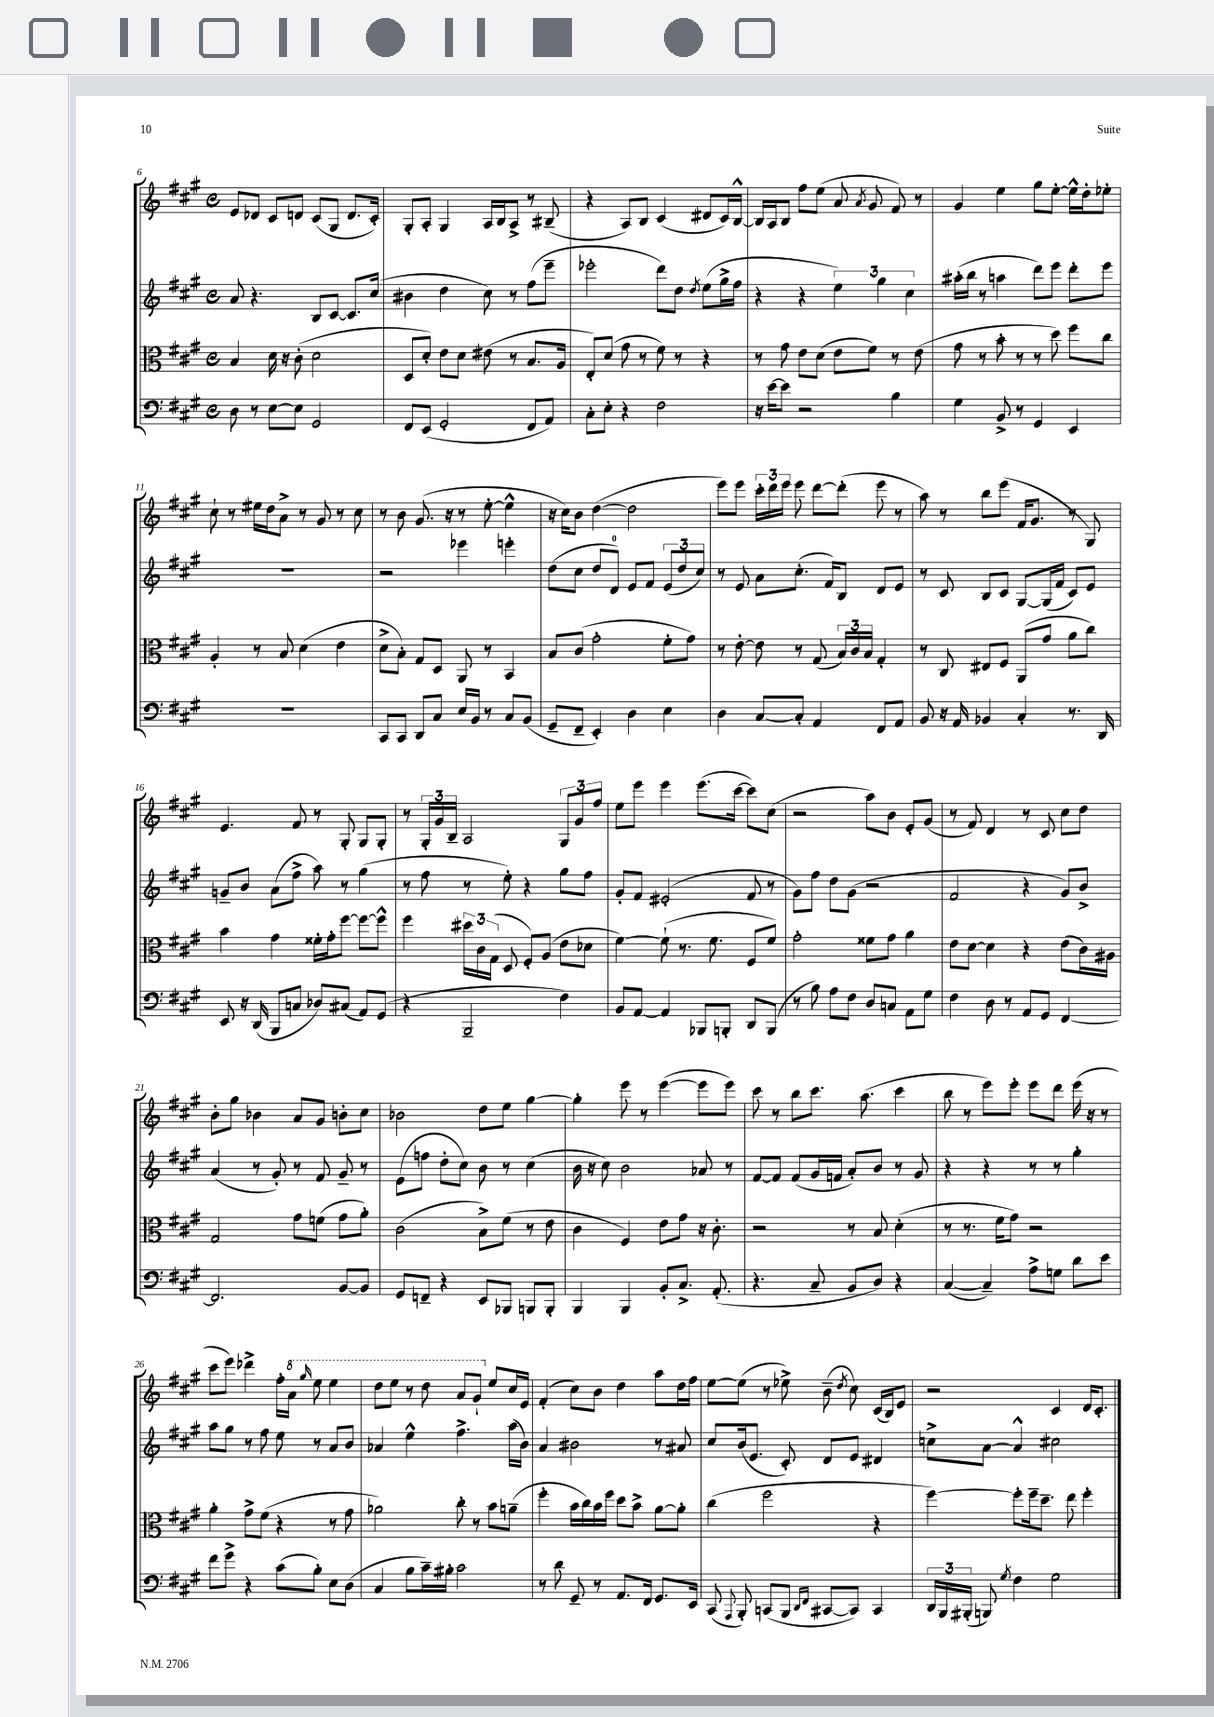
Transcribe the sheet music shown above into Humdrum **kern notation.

**kern	**kern	**kern	**kern
*staff4	*staff3	*staff2	*staff1
*clefF4	*clefC3	*clefG2	*clefG2
*k[f#c#g#]	*k[f#c#g#]	*k[f#c#g#]	*k[f#c#g#]
*M4/4	*M4/4	*M4/4	*M4/4
*met(c)	*met(c)	*met(c)	*met(c)
8D	4B	8a	8e
8r	.	4.r	8d-
[8E	16d	.	8c#
.	16r	.	.
8E]	(8c#'	.	8d
2GG#	2d	8B	(8c#
.	.	[8c#	8G#
.	.	8.c#]	8.d
.	.	(16cc#	16c#')
=	=	=	=
8FF#	8D	4b#	8G#'
(8EE	8d')	.	8A'
2GG#'	8e	4dd	4G#
.	8d	.	.
.	(8e#	8cc#)	16A
.	.	.	16B
.	8r	8r	8A^
8FF#	8.B	(8ff#	8r
8AA)	.	8eee~	(8B#~
.	16A	.	.
=	=	=	=
8C#'	8E')	2eee-'	4r
8E'	(8d	.	.
4r	8g#	.	8A)
.	8r	.	8B
2F#	8f#)	8ddd)	(4c#
.	8r	8dd	.
.	.	8qdd	.
.	4r	(8ee	8d#
.	.	16gg#^	16c#)
.	.	16ff#	[16B^^
=	=	=	=
16r	8r	4r	16B]
[16e	.	.	16A
8e]	8g#	.	8B
2r	8e	4r	8ff#
.	(8d	.	(8ee
.	8e	6ee)	8a
.	.	.	8qa
.	8f#)	.	8g#
.	.	6gg#	.
4B	8r	.	8f#)
.	.	6cc#	.
.	(8e	.	8r
=	=	=	=
4G#	8g#	(16aa#'	4g#
.	.	16bb	.
.	8r	8r	.
8BB^	8b'	4aa	4ee
8r	8r	.	.
4GG#	8r	8ddd)	8gg#
.	8dd)	8eee	[8ee'
4EE	8ff#	8ddd'	16ee^^]
.	.	.	16dd'
.	8cc#	8eee	8ee-'
=	=	=	=
1r	4A'	1r	8cc#`
.	.	.	8r
.	8r	.	16ee#
.	.	.	16dd
.	8B	.	8a^
.	(4d	.	8r
.	.	.	8g#
.	4e	.	8r
.	.	.	8cc#
=	=	=	=
8CC#	8d^	2r	8r
8CC#	8B')	.	8b
8DD	8G#	.	(8.g#
8C#	8D	.	.
.	.	.	16r
16E	8AA	4eee-	8r
16BB	.	.	.
8r	8r	.	[8ee'
8C#	4BB	4eee'	4ee^^]
(8BB	.	.	.
=	=	=	=
8GG#~	8B	(8dd	16r
.	.	.	16cc#)
8FF#~	(8c#	8cc#	8b
4EE')	2g#'	8dd	([4dd
.	.	8d)	.
4D	.	8e	2dd]
.	.	8f#	.
4E	8f#'	(12e	.
.	.	12dd	.
.	8g#)	.	.
.	.	12cc#)	.
=	=	=	=
4D	8r	8r	8eee)
.	[8e'	8e	8eee
[8C#	8e]	8a	24ccc#'
.	.	.	24ddd
.	.	.	24eee
8C#']	8r	(8.cc#'	8eee
4AA	(8G#	.	[8ddd
.	.	16f#)	.
.	24B)	8B	(8ddd']
.	24c#	.	.
.	24B	.	.
8FF#	4G#'	8d	8eee
8AA	.	8e	8r
=	=	=	=
8BB	8r	8r	8aa)
16r	8C#	8c#	8r
16AA	.	.	.
4BB-	8E#	8B	8bb
.	8F#	8c#	(8eee
4C#'	(8AA	[8G#	16f#
.	.	.	8.g#
.	8g#	(16G#]	.
.	.	16f#	.
8.r	8a	8c#)	8r
.	8cc#)	8e	8G#)
16DD	.	.	.
=	=	=	=
8EE	4b	8g~	4.e
16r	.	8b	.
(16DD	.	.	.
8BBB	4g#	(8a	.
8C	.	8ff#^	8f#
8D-)	16f##'	8aa)	8r
.	16g#'	.	.
(8C#	[8ff#	8r	8G#'
8AA)	8ff#_	(4gg#	8G#
(8GG#	8ff#^^]	.	8G#'
=	=	=	=
4r	4ff#	8r	8r
.	.	8ff#	24G#'
.	.	.	24g#
.	.	.	24B~
2BBB~	24dd#	8r	2A
.	24c#	.	.
.	(24G#	.	.
.	8D	8ee')	.
.	8F#')	4r	.
.	(8A	.	.
4F#)	8e	8gg#	12G#
.	.	.	12g#
.	8d-	8ff#	.
.	.	.	12ff#
=	=	=	=
8BB	[4f#)	8g#'	8ee
[8AA	.	8f#	8eee
4AA]	(8f#`]	(2e#'	4eee
.	8.r	.	.
8BBB-	.	.	(8.eee
.	8.f#	.	.
8BBB'	.	.	.
.	.	.	[16ccc#
8DD	8F#	8f#	8ccc#])
(8BBB	8f#)	8r	(8cc#
=	=	=	=
8r	2g#'	8g#)	2r
8B)	.	8ff#	.
8A	.	8dd	.
8F#	.	(8g#	.
8D	8f##	2r	8aa)
8C	8g#	.	8b
8AA	4a	.	8e'
8G#	.	.	(8g#
=	=	=	=
4F#	8e	2f#	8r
.	[8d	.	8f#)
8D	4d]	.	4d
8r	.	.	.
8AA	4r	4r	8r
8GG#	.	.	8c#
[4FF#	(8e	8g#)	8cc#
.	16c#)	8b^	8dd
.	16A#	.	.
=	=	=	=
2.FF#]	2G#	(4a	8b'
.	.	.	8gg#
.	.	8r	4b-
.	.	8g#')	.
.	8g#	8r	8a
.	(8f	8f#	8g#
[8BB	8g#	8g#~	8b'
8BB]	8a')	8r	8cc#
=	=	=	=
8GG#	(2c#	(8e	2b-
8FF~	.	8ff	.
4r	.	8dd'	.
.	.	8cc#)	.
8EE	8B^)	8b	8dd
8BBB-	(8f#	8r	8ee
8BBB	8r	(4cc#	[4gg#
8BBB'	8e	.	.
=	=	=	=
4BBB	4c#	16b	4gg#']
.	.	16r	.
.	.	8cc#)	.
4BBB	4F#)	2b	8eee
.	.	.	8r
8BB'	8e	.	([4eee
8.C#^	8g#	.	.
.	16r	8a-	8eee]
(8.AA'	8.c#'	.	.
.	.	8r	8eee)
=	=	=	=
4.r	2r	[8f#	8ccc#
.	.	8f#]	8r
.	.	(8f#	8bb
8C#~	.	16g#	8.ccc#
.	.	16f	.
8BB	8r	8a')	.
.	.	.	(8.aa
8D)	8B	8b	.
4r	(4d'	8r	4ccc#
.	.	8g#	.
=	=	=	=
([4C#	8r	4r	8bb
.	8.r	.	8r
4C#~])	.	4r	8eee)
.	16f#	.	.
.	8g#)	.	8eee'
8A^	2r	8r	8eee
8G	.	8r	8ddd
8d	.	4gg#'	(16eee
.	.	.	16r
8e	.	.	8r
=	=	=	=
8f#	4a'	8aa	8ccc#
8g#^	.	8gg#	8eee)
4r	8g#^	8r	4ddd-^
.	(8f#	8ff#	.
(8c#	4r	8ee	16ff#'
.	.	.	16aa
.	.	.	16qqggg#
8B')	.	8r	8eee
8E	8r	8a	4eee
(8D	8g#	8b	.
=	=	=	=
4C#	2a-)	4a-	8ddd
.	.	.	8eee
8B	.	4ee^^	8r
16c#~)	.	.	8ddd
16B#'	.	.	.
2c#	8cc#'	4.ff#^	8aa
.	8r	.	8gg#`
.	8b	.	8ee
.	(8a~	(16aa	16cc#
.	.	16b)	16e
=	=	=	=
8r	4ff#'	4a	(4f#'
8d	.	.	.
8GG#~	16b	2b#	8cc#)
.	16cc#)	.	.
8r	16b	.	8b
.	16ff#	.	.
8.AA	8dd	.	4dd
.	8b^	.	.
16FF#	.	.	.
8.GG#	[8a	8r	8aa
.	8a']	8a#	16dd
16EE	.	.	16ff#
=	=	=	=
(8CC#	(4cc#	8cc#	[8ee
8qqAAA	.	.	.
8BBB')	.	(16b	(8ee]
.	.	8.e	.
(8CC	2ff#	.	8r
8BBB	.	8c#')	8ee-^)
16qqDD	.	.	.
16qqFF#	.	.	.
[8CC#	.	8d	(8b~
.	.	.	8qdd
8CC#])	.	8e	8cc#)
4CC#	4r	4d#	(16c#
.	.	.	16B)
.	.	.	8e
=	=	=	=
24DD	[4ff#)	8cc^	2r
24BBB	.	.	.
(24BBB#'	.	.	.
8BBB)	.	[8a	.
8qG#	.	.	.
4F#	8ff#']	4a^^]	.
.	16ff#~	.	.
.	8.dd~	.	.
2G#	.	2cc#	4c#
.	8ee	.	.
.	4ff#'	.	16d
.	.	.	8.c#'
==	==	==	==
*-	*-	*-	*-
